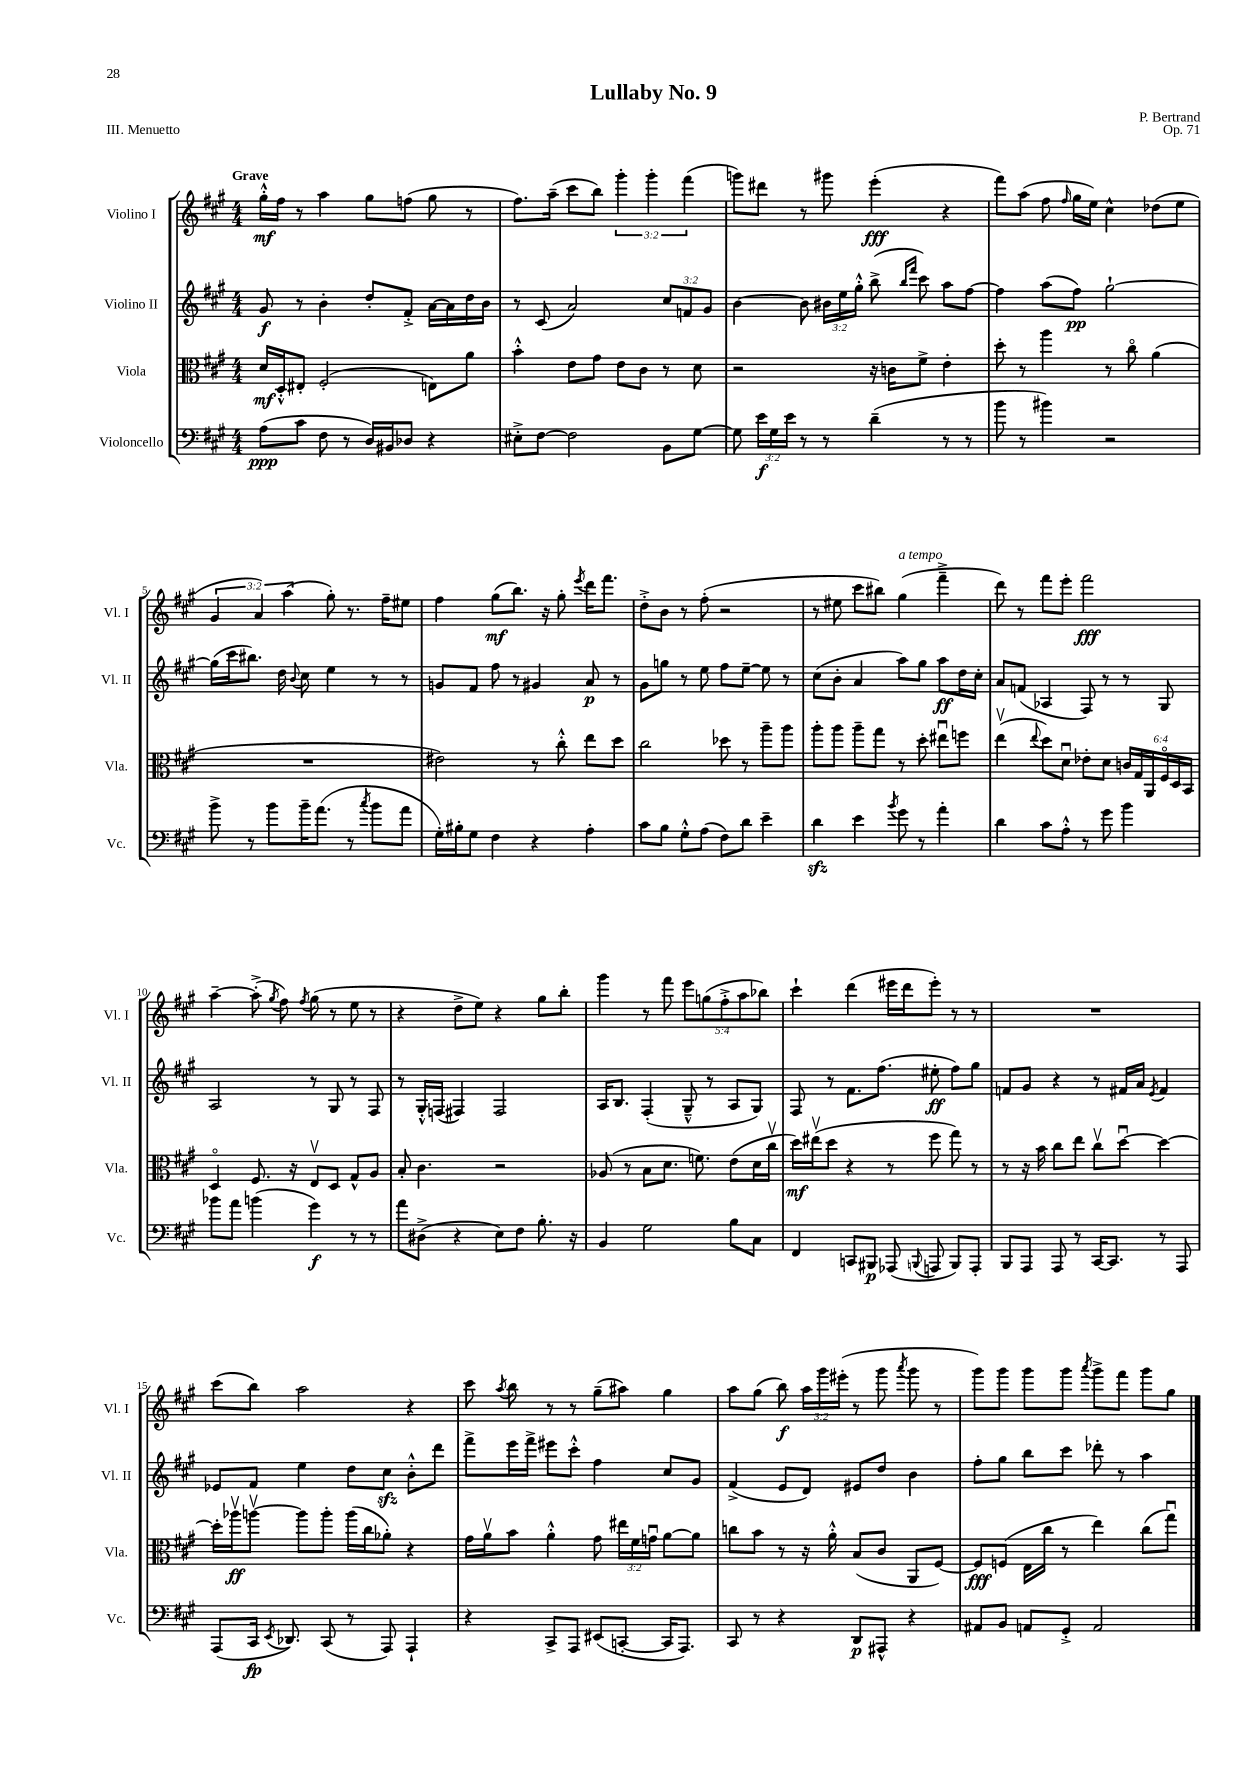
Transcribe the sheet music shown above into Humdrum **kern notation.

**kern	**kern	**kern	**kern
*staff4	*staff3	*staff2	*staff1
*clefF4	*clefC3	*clefG2	*clefG2
*k[f#c#g#]	*k[f#c#g#]	*k[f#c#g#]	*k[f#c#g#]
*M4/4	*M4/4	*M4/4	*M4/4
(8A	16d	8g#	16gg#'^^
.	16D'^^	.	16ff#
8c#	8E#'	8r	8r
8F#	(2F#'	4b'	4aa
8r	.	.	.
16D)	.	8dd'	8gg#
16BB#	.	.	.
8D-	.	8f#'^	(8ff
4r	8E)	[16a	8gg#
.	.	16a]	.
.	8a	16dd	8r
.	.	16b	.
=	=	=	=
8E#'^	4b'^^	8r	8.ff#)
[8F#	.	(8c#	.
.	.	.	(16aa~
2F#]	8e	2a)	8ccc#
.	8g#	.	8bb)
.	8e	.	6ggg#'
.	8c#	.	.
.	.	.	6ggg#'
8BB	8r	12cc#	.
.	.	12f	(6fff#
[8G#	8d	.	.
.	.	12g#	.
=	=	=	=
8G#]	2r	[4b	8ggg)
24e	.	.	8ddd#
24G#	.	.	.
24e	.	.	.
8r	.	8b]	8r
8r	.	24b#	8ggg#
.	.	24ee	.
.	.	24gg#'^^	.
(4d~	16r	(8bb^	(4eee'
.	16c	.	.
.	.	16qqbb	.
.	.	16qqfff#	.
.	8f#^	8ccc#)	.
8r	4e'	8aa	4r
8r	.	[8ff#	.
=	=	=	=
8b	8dd'	4ff#]	8fff#)
8r	8r	.	(8aa
4b#)	4aa	(8aa	8ff#
.	.	.	16qqff#
.	.	8ff#)	16gg#
.	.	.	16ee)
2r	8r	[2gg#`	4cc#^^
.	8cc#o	.	.
.	(4a	.	(8dd-
.	.	.	8ee
=	=	=	=
8b^	1r	(16gg#]	6g#
.	.	16ccc#	.
8r	.	8.bb#)	.
.	.	.	6a)
8b	.	.	.
.	.	16dd	.
.	.	.	(6aa
.	.	8qqb	.
16b~	.	8cc#	.
(8.a	.	.	.
.	.	4ee	8gg#')
8r	.	.	8.r
8qcc#	.	.	.
8b	.	8r	.
.	.	.	16ff#~
8a	.	8r	8ee#
=	=	=	=
16G#')	2e#)	8g	4ff#
16B#'	.	.	.
8G#	.	8f#	.
4F#	.	8ff#	(8gg#
.	.	8r	8.bb)
4r	8r	4g#	.
.	.	.	16r
.	8cc#'^^	.	8gg#'
.	.	.	8qeee
4A'	8ee	8a	16ddd
.	.	.	8.fff#
.	8dd	8r	.
=	=	=	=
8c#	2cc#	8g#	8dd'^
8B	.	8gg	8b
8G#'^^	.	8r	8r
(8A	.	8ee	(8ff#'
8F#)	8dd-	8ff#	2r
8d	8r	[8ee~	.
4e~	8aa~	8ee]	.
.	8aa	8r	.
=	=	=	=
4d	8aa'	(8cc#	8r
.	8aa	8b'	8ee#
4e	8aa~	4a	8ccc#
.	8gg#	.	8bb#)
8qb	.	.	.
8g#	8r	8aa)	(4gg#
8r	8dd'	8gg#	.
4a'	8ee#u	8aa	4fff#~^
.	8ff	16dd	.
.	.	16cc#'	.
=	=	=	=
4d	(4eev	8a	8ddd)
.	.	(8f	8r
.	8qqee	.	.
8c#	8dd)	4A-	8fff#
8A'^^	8du	.	8eee'
8r	8e-'	8F#)	2fff#
8g#	8d	8r	.
4b	24c	8r	.
.	24G#	.	.
.	24AA	.	.
.	24F#o	8G#	.
.	24D	.	.
.	24BB	.	.
=	=	=	=
8b-	4Do	2A	[4aa~
8a	.	.	.
(4b	8.F#	.	(8aa'^]
.	.	.	8qgg#
.	.	.	8ff#)
.	16r	.	.
.	.	.	8qff#
4g#)	8Ev	8r	(8gg#
.	8D	8G#	8r
8r	8G#^^	8r	8ee
8r	8A	8F#	8r
=	=	=	=
8a	8B'	8r	4r
(8D#^	4.c#	16G#'^^	.
.	.	(16F	.
4r	.	4F#)	8dd^
.	.	.	8ee)
8E)	2r	2F#	4r
8F#	.	.	.
8.B'	.	.	8gg#
.	.	.	8bb'
16r	.	.	.
=	=	=	=
4BB	(8A-	16A	4ggg#
.	.	8.B	.
.	8r	.	.
2G#	8B	(4F#'	8r
.	8.d	.	8fff#
.	.	8G#~^^	10eee
.	8.f)	.	.
.	.	.	(10gg
.	.	8r	.
.	.	.	10ff#'^
8B	(8e	8A	.
.	.	.	10aa
8C#	16d	8G#)	.
.	.	.	10bb-)
.	16cc#v	.	.
=	=	=	=
4FF#	16dd)	8F#	4ccc#`
.	(16ee#v	.	.
.	8dd	8r	.
8CC	4r	8.f#	(4ddd
8BBB#	.	.	.
.	.	(8.ff#	.
(8AAA-	8r	.	16eee#
.	.	.	16ddd
8qqBBB	.	.	.
8AAA	8ff#	8ee#'	8eee#')
8BBB)	8gg#)	8ff#)	8r
8AAA'	8r	8gg#	8r
=	=	=	=
8BBB	8r	8f	1r
8AAA	16r	8g#	.
.	16b	.	.
8AAA	8cc#	4r	.
8r	8ee	.	.
[16CC#	8cc#v	8r	.
8.CC#]	.	.	.
.	[8ddu	16f#	.
.	.	16a	.
.	.	8qe	.
8r	4dd_	4f#	.
8AAA	.	.	.
=	=	=	=
(8AAA	16dd']	8e-	(8ccc#
.	16aa-v	.	.
16CC#	[8aav	8f#	8bb)
8qEE	.	.	.
8.DD-)	.	.	.
.	8aa]	4ee	2aa
(8CC#	8aa'	.	.
8r	(16aa	8dd	.
.	16cc#	.	.
8AAA)	8a-')	8cc#	.
4AAA`	4r	8b'^^	4r
.	.	8ddd	.
=	=	=	=
4r	16g#	8fff#^	8ccc#
.	16av	.	.
.	.	.	8qaa
.	8b	16eee	8bb
.	.	16fff#^	.
8CC#^	4a'^^	8eee#	8r
8AAA	.	8ccc#'^^	8r
(8EE#	8g#	4ff#	(8gg#~
[8CC'	24ee#	.	8aa#)
.	24f#	.	.
.	24gu	.	.
16CC]	[8a	8cc#	4gg#
8.AAA)	.	.	.
.	8a]	8g#	.
=	=	=	=
8CC#	8cc	(4f#^	8aa
8r	8b	.	(8gg#
4r	8r	8e	8bb)
.	16r	8d)	24aa
.	.	.	24ggg#
.	16a'^^	.	.
.	.	.	(24eee#'
8DD	(8B	8e#	8r
8AAA#^^	8c#	8dd	8ggg#
.	.	.	8qaaa
4r	8AA	4b	8ggg#
.	[8F#)	.	8r
=	=	=	=
8AA#	8F#]	8ff#'	8ggg#)
8BB	(8F	8gg#	8ggg#
8AA	16E	8bb	8ggg#
.	16cc#	.	.
8GG#'^	8r	8ccc#	8ggg#
.	.	.	8qaaa
2AA	4ee)	8ddd-'	8ggg#^
.	.	8r	8fff#
.	(8cc#	4aa	8ggg#
.	8gg#u)	.	8gg#
==	==	==	==
*-	*-	*-	*-
